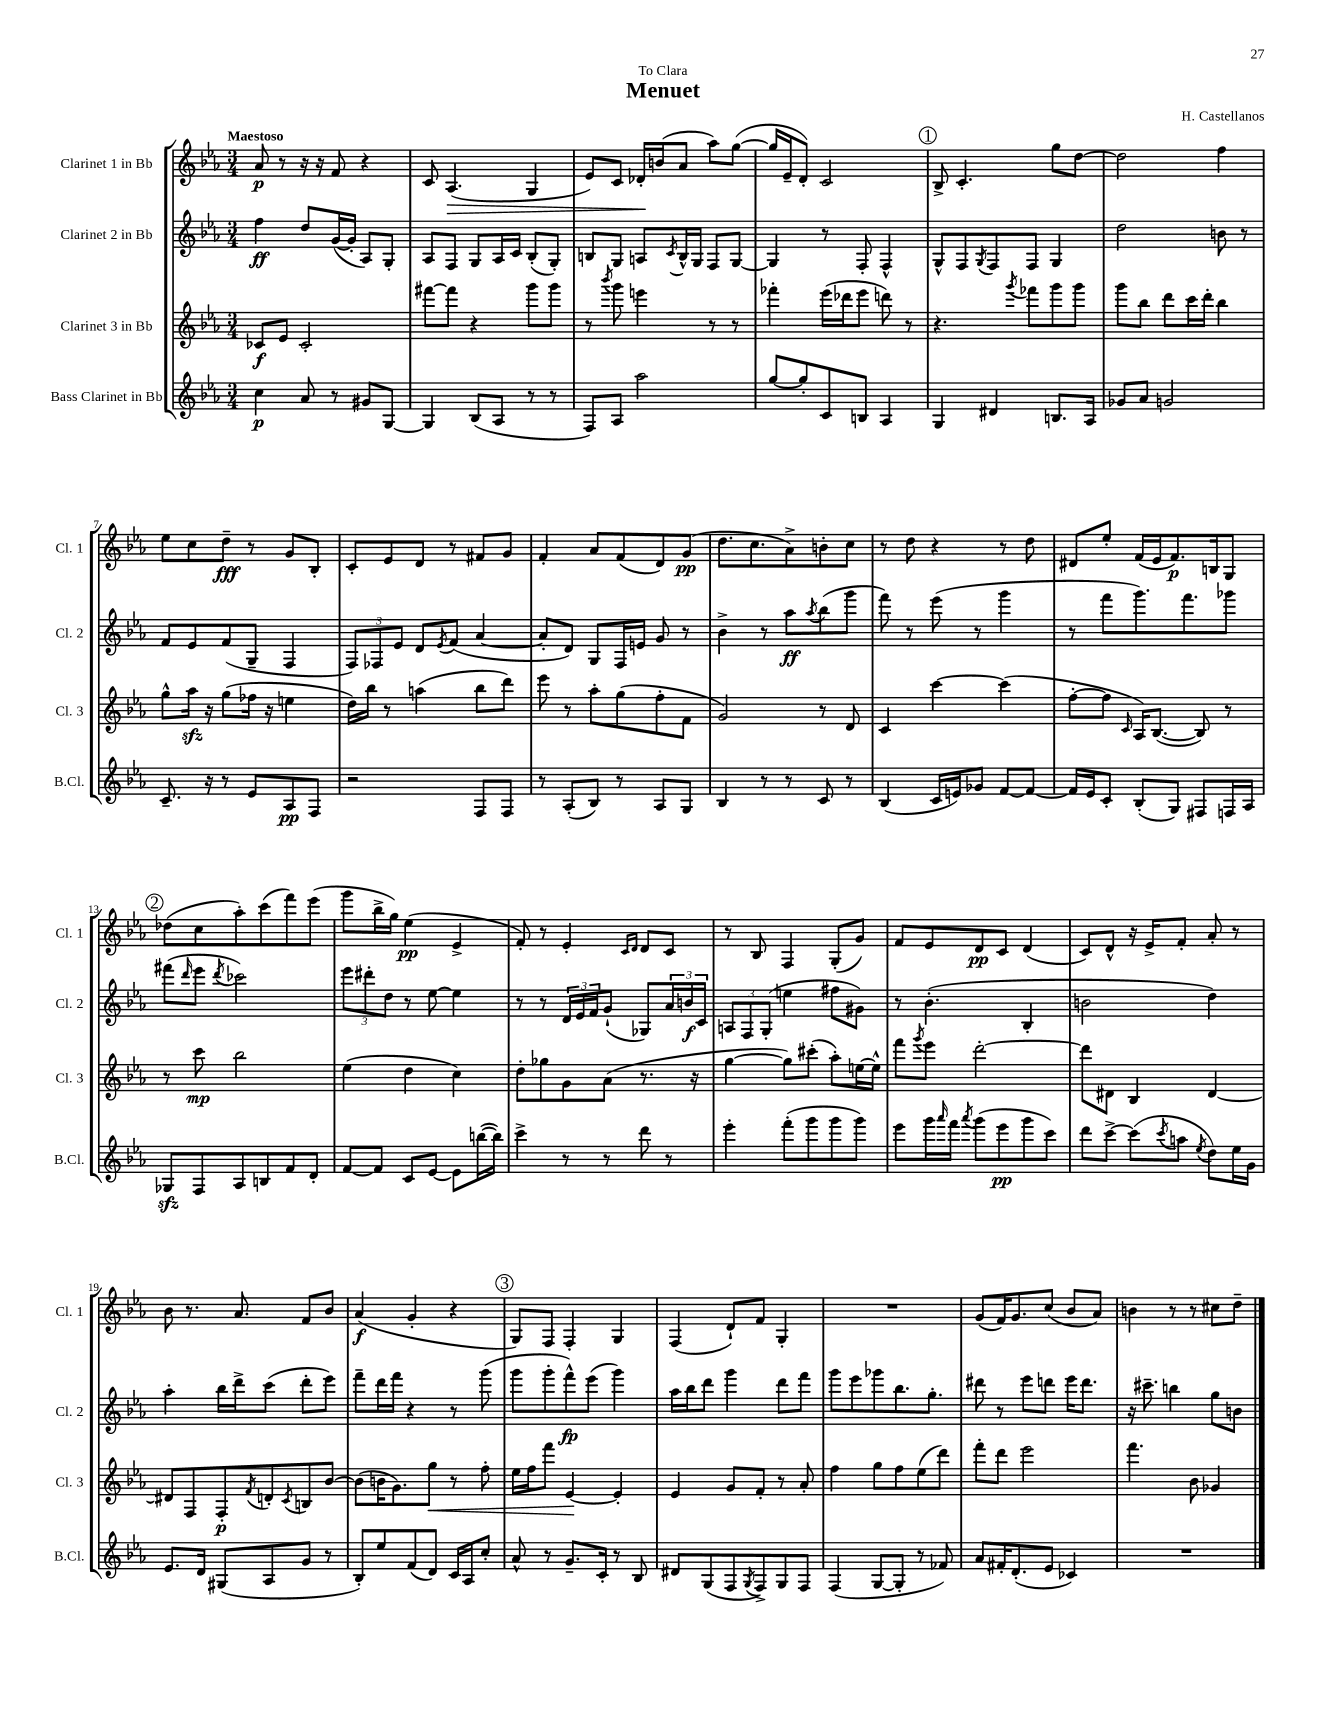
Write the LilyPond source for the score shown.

\header { title = "Menuet" composer = "H. Castellanos" dedication = "To Clara" }
<<
\new StaffGroup <<
\new Staff = "s0" \with { instrumentName = "Clarinet 1 in Bb" shortInstrumentName = "Cl. 1" } {
    \clef treble \key ees \major \numericTimeSignature \time 3/4 \tempo "Maestoso"
    aes'8\p r8 r16 r16 f'8 r4 |
    c'8 aes4.\>( g4 |
    ees'8) c'8 des'16-.\! b'16( aes'8 aes''8) g''8~( |
    g''16 ees'16-- d'8-.) c'2 |
    \mark \markup { \circle "1" } bes8-> c'4.-. g''8 d''8~ |
    d''2 f''4 |
    ees''8 c''8 d''8--\fff r8 g'8 bes8-. |
    c'8-. ees'8 d'8 r8 fis'8 g'8 |
    f'4-. aes'8 f'8( d'8) g'8\pp( |
    d''8. c''8. aes'8->) b'8-. c''8 |
    r8 d''8 r4 r8 d''8 |
    dis'8 ees''8-. f'16( ees'16 f'8.\p) b16 g8 |
    \mark \markup { \circle "2" } des''8( c''8 aes''8-.) c'''8( f'''8) ees'''8( |
    g'''8 bes''16-> g''16) ees''4\pp( ees'4-> |
    f'8-.) r8 ees'4-. \grace { c'16 d'16 } d'8 c'8 |
    r8 bes8 f4 g8-.( g'8) |
    f'8 ees'8 d'8\pp c'8 d'4( |
    c'8) d'8-^ r16 ees'16-> f'8-. aes'8-. r8 |
    bes'8 r8. aes'8. f'8 bes'8 |
    aes'4\f( g'4-. r4 |
    \mark \markup { \circle "3" } g8) f8 f4-. g4 |
    f4( d'8-!) f'8 g4-. |
    R2. |
    g'8( f'16) g'8. c''8( bes'8 aes'8) |
    b'4 r8 r8 cis''8 d''8-- \bar "|." |
}
\new Staff = "s1" \with { instrumentName = "Clarinet 2 in Bb" shortInstrumentName = "Cl. 2" } {
    \clef treble \key ees \major \numericTimeSignature \time 3/4
    f''4\ff d''8 g'16~( g'16-. aes8) g8-. |
    aes8 f8 g8 aes16 c'16 bes8-.( g8-.) |
    b8 g8 a8 \acciaccatura { c'8 } b16-^ g16 f8 g8~ |
    g4 r8 f8-. f4-^ |
    \mark \markup { \circle "1" } g8-^ f8 \acciaccatura { g8 } f8 f8 g4 |
    d''2 b'8 r8 |
    f'8 ees'8 f'8( g8-- f4 |
    \tuplet 3/2 { f8) fes8 ees'8 } d'8 \acciaccatura { ees'8 } f'8( aes'4~ |
    aes'8-. d'8) g8 f16 e'16 g'8 r8 |
    bes'4-> r8 aes''8\ff \acciaccatura { aes''8 } bes''8( g'''8 |
    f'''8) r8 ees'''8( r8 g'''4 |
    r8 f'''8 g'''8.) f'''8. ges'''8 |
    \mark \markup { \circle "2" } fis'''8( \grace { d'''16 } ees'''8 \acciaccatura { d'''8 } ces'''2) |
    \tuplet 3/2 { ees'''8 dis'''8-. d''8 } r8 ees''8~ ees''4 |
    r8 r8 \tuplet 3/2 { d'16 ees'16 f'16 } g'8-!( ges8) \tuplet 3/2 { aes'16 b'16\f c'16 } |
    \tuplet 3/2 { a8 f8 g8-.( } e''4 fis''8 gis'8) |
    r8 bes'4.-.( bes4-. |
    b'2 d''4) |
    aes''4-. bes''16 d'''16-> c'''8( d'''8-. ees'''8) |
    f'''8-- d'''16 f'''16 r4 r8 g'''8( |
    \mark \markup { \circle "3" } g'''8 g'''8-. f'''8-^\fp) ees'''8( g'''4) |
    aes''16 bes''16 d'''8 g'''4 d'''8 f'''8 |
    g'''8 ees'''8 ges'''8 bes''8. g''8.-. |
    dis'''8 r8 ees'''8 d'''8 ees'''16 d'''8. |
    r16 cis'''8.-- b''4 g''8 b'8 \bar "|." |
}
\new Staff = "s2" \with { instrumentName = "Clarinet 3 in Bb" shortInstrumentName = "Cl. 3" } {
    \clef treble \key ees \major \numericTimeSignature \time 3/4
    ces'8\f ees'8 ces'2-. |
    fis'''8~ fis'''8 r4 g'''8 g'''8 |
    r8 \acciaccatura { bes'''8 } g'''8 e'''4 r8 r8 |
    fes'''4-. ees'''16( des'''16 ees'''8 d'''8) r8 |
    \mark \markup { \circle "1" } r4. \acciaccatura { g'''8 } fes'''8 g'''8 g'''8 |
    g'''8 bes''8 d'''8 c'''16 d'''16-. bes''4 |
    g''8-^ aes''16\sfz r16 g''8( fes''16 r16 e''4 |
    d''16) bes''16 r8 a''4( bes''8 d'''8) |
    ees'''8 r8 aes''8-. g''8( f''8-. f'8 |
    g'2) r8 d'8 |
    c'4 c'''4~ c'''4( |
    f''8~-. f''8 \grace { c'16 } aes16) bes8.~( bes8) r8 |
    \mark \markup { \circle "2" } r8 c'''8\mp bes''2 |
    ees''4( d''4 c''4) |
    d''8-. ges''8 g'8 aes'8( r8. r16 |
    g''4~ g''8) cis'''8-.( aes''8-.) e''16~ e''16-^ |
    f'''8 \acciaccatura { g'''8 } ees'''8 d'''2~-. |
    d'''8 dis'8 bes4 dis'4~ |
    dis'8 f8 f8-.\p \acciaccatura { f'8 } d'8-. \acciaccatura { c'8 } b8 bes'8~ |
    bes'8( b'16 g'8.) g''8\< r8 f''8-. |
    \mark \markup { \circle "3" } ees''16 f''16 f'''8 ees'4~\! ees'4-. |
    ees'4 g'8 f'8-. r8 aes'8-. |
    f''4 g''8 f''8 ees''8( d'''8) |
    f'''8-. d'''8 ees'''2 |
    f'''4. bes'8 ges'4 \bar "|." |
}
\new Staff = "s3" \with { instrumentName = "Bass Clarinet in Bb" shortInstrumentName = "B.Cl." } {
    \clef treble \key ees \major \numericTimeSignature \time 3/4
    c''4\p aes'8 r8 gis'8 g8~ |
    g4 bes8( aes8 r8 r8 |
    f8) aes8 aes''2 |
    g''8~ g''8-. c'8 b8 aes4 |
    \mark \markup { \circle "1" } g4 dis'4 b8. aes16 |
    ges'8 aes'8 g'2 |
    c'8.-- r16 r8 ees'8 aes8\pp f8 |
    r2 f8 f8 |
    r8 aes8-.( bes8) r8 aes8 g8 |
    bes4 r8 r8 c'8 r8 |
    bes4( c'16 e'16) ges'8 f'8~ f'8~ |
    f'16 ees'16 c'8-. bes8-.( g8) fis8 f16 aes16 |
    \mark \markup { \circle "2" } ges8\sfz f8 aes8 b8 f'8 d'8-. |
    f'8~ f'8 c'8 ees'8~ ees'8 b''16~( b''16) |
    c'''4-> r8 r8 d'''8 r8 |
    ees'''4-. f'''8-.( g'''8 g'''8 g'''8) |
    ees'''8 g'''16 \grace { aes'''16 } f'''16 \acciaccatura { aes'''8 } g'''8( ees'''8\pp g'''8 c'''8) |
    d'''8 c'''8~-> c'''8( \acciaccatura { c'''8 } a''8 \acciaccatura { ees''8 } d''8) ees''16 g'16 |
    ees'8. d'16 gis8( aes8 g'8 r8 |
    bes8-.) ees''8 f'8( d'8) c'16 aes16 c''8-. |
    \mark \markup { \circle "3" } aes'8-^ r8 g'8.-- c'16-. r8 bes8 |
    dis'8 g8( f8 \acciaccatura { g8 } f8->) g8 f8 |
    f4( g8~ g8-. r8 fes'8) |
    aes'8 fis'16-. d'8.-.( ees'8 ces'4) |
    R2. \bar "|." |
}
>>
>>
